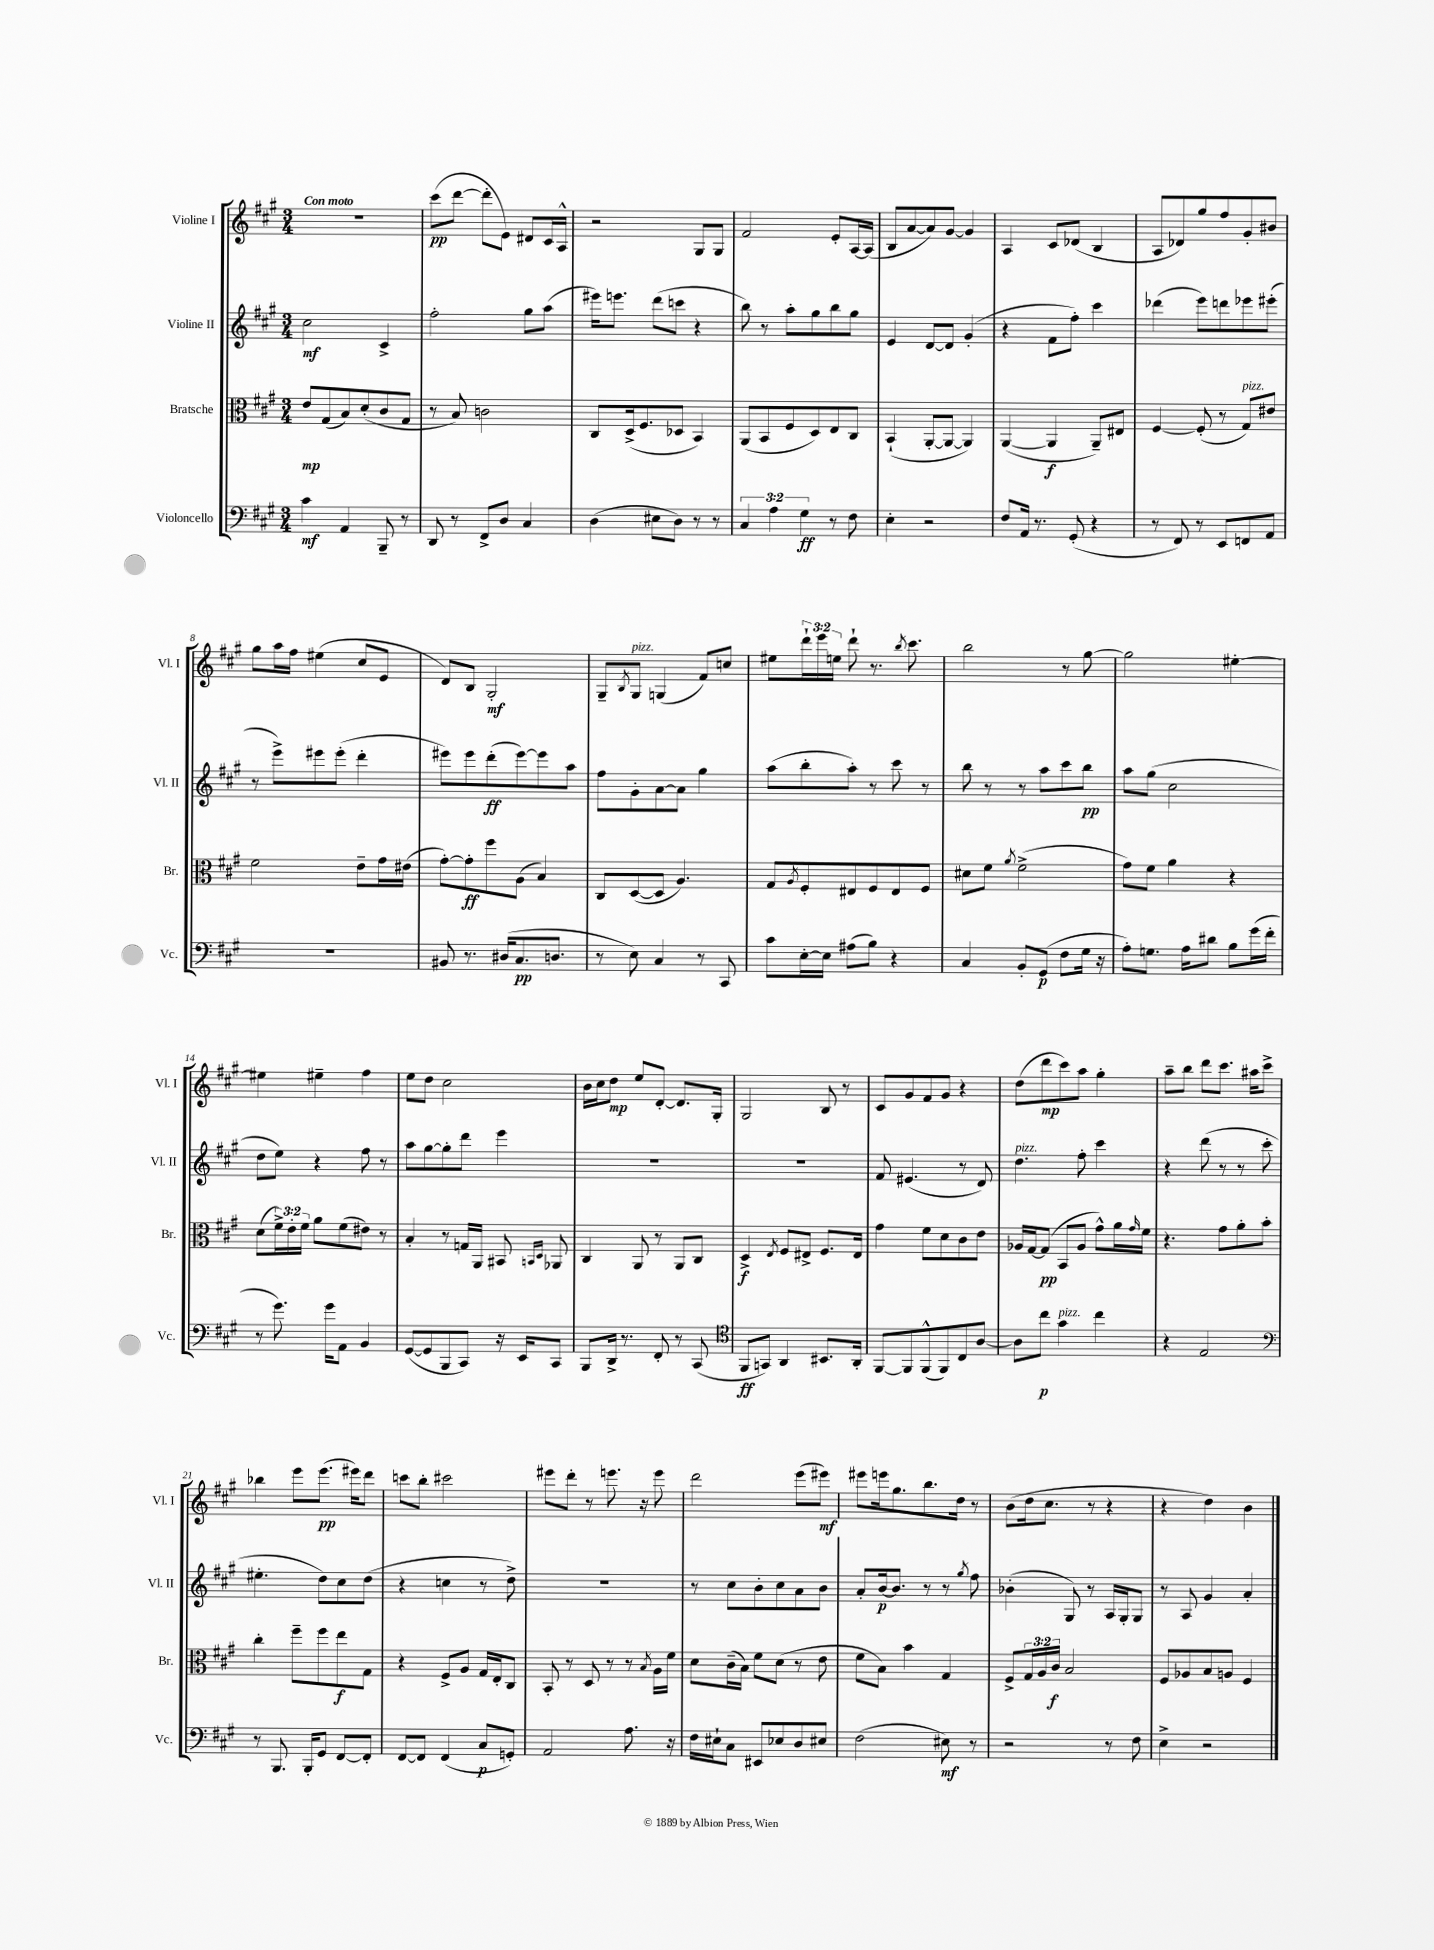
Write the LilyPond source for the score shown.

<<
\new StaffGroup <<
\new Staff = "s0" \with { instrumentName = "Violine I" shortInstrumentName = "Vl. I" } {
    \clef treble \key a \major \numericTimeSignature \time 3/4 \override Staff.TupletNumber.text = #tuplet-number::calc-fraction-text \tempo "Con moto"
    R2. |
    cis'''8\pp( d'''8~ d'''8-. e'8) dis'8 cis'16 a16-^ |
    r2 gis8 gis8 |
    fis'2 e'8-. a16~ a16( |
    b8 a'8~ a'8) gis'8~ gis'4 |
    a4 cis'8 des'8( b4 |
    a8 des'8) gis''8 fis''8 gis'8-. bis'8 |
    gis''8 a''16 fis''16 eis''4( cis''8 e'8 |
    d'8) b8 gis2-.\mf |
    gis8-- \acciaccatura { b8 } gis8^\markup { \italic "pizz." } g4( fis'8) c''8 |
    eis''8 \tuplet 3/2 { d'''16-! e'''16 e''16 } d'''8-! r8. \acciaccatura { b''8 } cis'''8. |
    b''2 r8 gis''8~ |
    gis''2 eis''4~-. |
    eis''4 eis''4-- fis''4 |
    e''8 d''8 cis''2 |
    b'16 cis''16 d''8\mp e''8 d'8~-. d'8. gis16-. |
    gis2 b8 r8 |
    cis'8 gis'8 fis'8 gis'8 r4 |
    d''8( d'''8\mp cis'''8) a''8 gis''4-. |
    a''8-- b''8 d'''8 cis'''8. ais''16 cis'''8-> |
    bes''4 e'''8 e'''8.\pp( eis'''16) d'''8 |
    c'''8 b''8-. cis'''2 |
    eis'''8 d'''8-. r8 e'''8. r16 e'''8 |
    d'''2 e'''8( eis'''8\mf) |
    eis'''8 e'''16 gis''8. b''8. d''16 r8 |
    b'8( d''16 cis''8. r8 r4 |
    r4 d''4) b'4 \bar "|." |
}
\new Staff = "s1" \with { instrumentName = "Violine II" shortInstrumentName = "Vl. II" } {
    \clef treble \key a \major \numericTimeSignature \time 3/4
    cis''2\mf cis'4-> |
    fis''2-. gis''8 a''8( |
    eis'''16) e'''8. d'''8( c'''8 r4 |
    b''8) r8 a''8-. gis''8 b''8 gis''8 |
    e'4 d'8~ d'8 gis'4-.( |
    r4 fis'8 fis''8-.) cis'''4 |
    des'''4( e'''8) d'''8 ees'''8 eis'''8-.( |
    r8 e'''8->) eis'''8 eis'''8-.( d'''4-. |
    eis'''8) eis'''8 d'''8-.\ff( eis'''8~) eis'''8 a''8 |
    fis''8 gis'8-. a'8~ a'8 gis''4 |
    a''8( b''8-. a''8-.) r8 cis'''8 r8 |
    b''8 r8 r8 a''8 cis'''8 b''8\pp |
    a''8 gis''8( cis''2 |
    d''8 e''8) r4 fis''8 r8 |
    a''8 gis''8~ gis''8-. d'''8 e'''4 |
    R2. |
    R2. |
    fis'8 eis'4.( r8 d'8) |
    d''4.^\markup { \italic "pizz." } fis''8-. cis'''4 |
    r4 d'''8( r8 r8 cis'''8-. |
    eis''4.-. d''8) cis''8 d''8( |
    r4 c''4 r8 d''8->) |
    R2. |
    r8 cis''8 b'8-. cis''8 a'8 b'8 |
    a'8-. b'16~\p b'8. r8 r8 \acciaccatura { gis''8 } fis''8 |
    bes'4-.( gis8) r8 a16 gis16-. gis8 |
    r8 a8 gis'4 a'4-. \bar "|." |
}
\new Staff = "s2" \with { instrumentName = "Bratsche" shortInstrumentName = "Br." } {
    \clef alto \key a \major \numericTimeSignature \time 3/4 \override Staff.TupletNumber.text = #tuplet-number::calc-fraction-text
    e'8\mp gis8( b8) d'8-.( cis'8 gis8 |
    r8 b8) c'2 |
    cis8 d16->( fis8. des8 b,4) |
    a,8( b,8 fis8 d8) e8 cis8 |
    b,4-!( a,8~-. a,8~ a,4) |
    a,4~( a,4\f a,8--) eis8 |
    fis4~ fis8-.( r8 gis8^\markup { \italic "pizz." }) eis'8 |
    fis'2 e'8-- gis'16 eis'16( |
    gis'8~-.) gis'8-.\ff fis''8 a8( b4) |
    cis8 d8~( d8 a4.) |
    gis8 \acciaccatura { a8 } fis8-. eis8 fis8 eis8 fis8 |
    dis'8 fis'8 \acciaccatura { a'8 } fis'2->( |
    gis'8) fis'8 a'4 r4 |
    d'8( \tuplet 3/2 { fis'16->) e'16-. fis'16 } a'8 fis'8( eis'8) r8 |
    b4-. r8 g16 a,16 bis,8 \grace { b,16 d16 } aes,8 |
    cis4 a,8 r8 a,8 cis8 |
    d4->\f \acciaccatura { e8 } fis8 eis8-> fis8. eis16 |
    gis'4 fis'8 d'8 cis'8 e'8 |
    aes16 gis16~ gis8\pp( b,8 aes8 gis'8-^) a'16 \grace { gis'16 } fis'16 |
    r4. gis'8 a'8-. b'8-. |
    cis''4-. fis''8-- fis''8 e''8\f gis8 |
    r4 fis8-> a8 gis16 e16-. cis8 |
    b,8-. r8 d8 r8 r8 \acciaccatura { b8 } a16 fis'16 |
    d'8 cis'16--( b16) fis'8 d'8( r8 e'8 |
    fis'8 b8) b'4 gis4 |
    fis8-> \tuplet 3/2 { gis16 a16 cis'16\f } b2 |
    fis8 aes8 b8 a8 fis4 \bar "|." |
}
\new Staff = "s3" \with { instrumentName = "Violoncello" shortInstrumentName = "Vc." } {
    \clef bass \key a \major \numericTimeSignature \time 3/4 \override Staff.TupletNumber.text = #tuplet-number::calc-fraction-text
    cis'4\mf a,4 b,,8-- r8 |
    d,8 r8 fis,8-> d8 cis4 |
    d4( eis8 d8) r8 r8 |
    \tuplet 3/2 { cis4 a4 gis4\ff } r8 fis8 |
    e4-. r2 |
    fis8 a,16 r8. gis,8-.( r4 |
    r8 fis,8) r8 e,8 f,8 a,8 |
    R2. |
    bis,8 r8. dis16( cis8.\pp d8. |
    r8 e8) cis4 r8 cis,8 |
    cis'8 e16~-. e16 ais8( b8) r4 |
    cis4 b,8-. gis,8\p( fis8 gis16 r16 |
    a8-.) g8. a16 dis'8 b8 gis'16( fis'16-. |
    r8 gis'8.) gis'16 a,8 b,4 |
    gis,8~( gis,8 b,,8 cis,8) r16 e,16 cis,8 |
    b,,8 d,16-> r8. fis,8-. r8 cis,8( |
    \clef tenor fis,8\ff g,8) a,4 bis,8. a,16-. |
    fis,8~ fis,8 fis,8-^( fis,8) cis8 a8~ |
    a8 cis''8\p gis'4^\markup { \italic "pizz." } cis''4 |
    r4 e2 |
    \clef bass r8 b,,8. b,,16-. gis,8 fis,8~ fis,8-. |
    fis,8~ fis,8 fis,4( cis8\p g,8-.) |
    a,2 a8. r16 |
    fis16 eis16-! cis8 eis,8 ees8 d8 eis8 |
    fis2( eis8\mf) r8 |
    r2 r8 fis8 |
    e4-> r2 \bar "|." |
}
>>
>>
